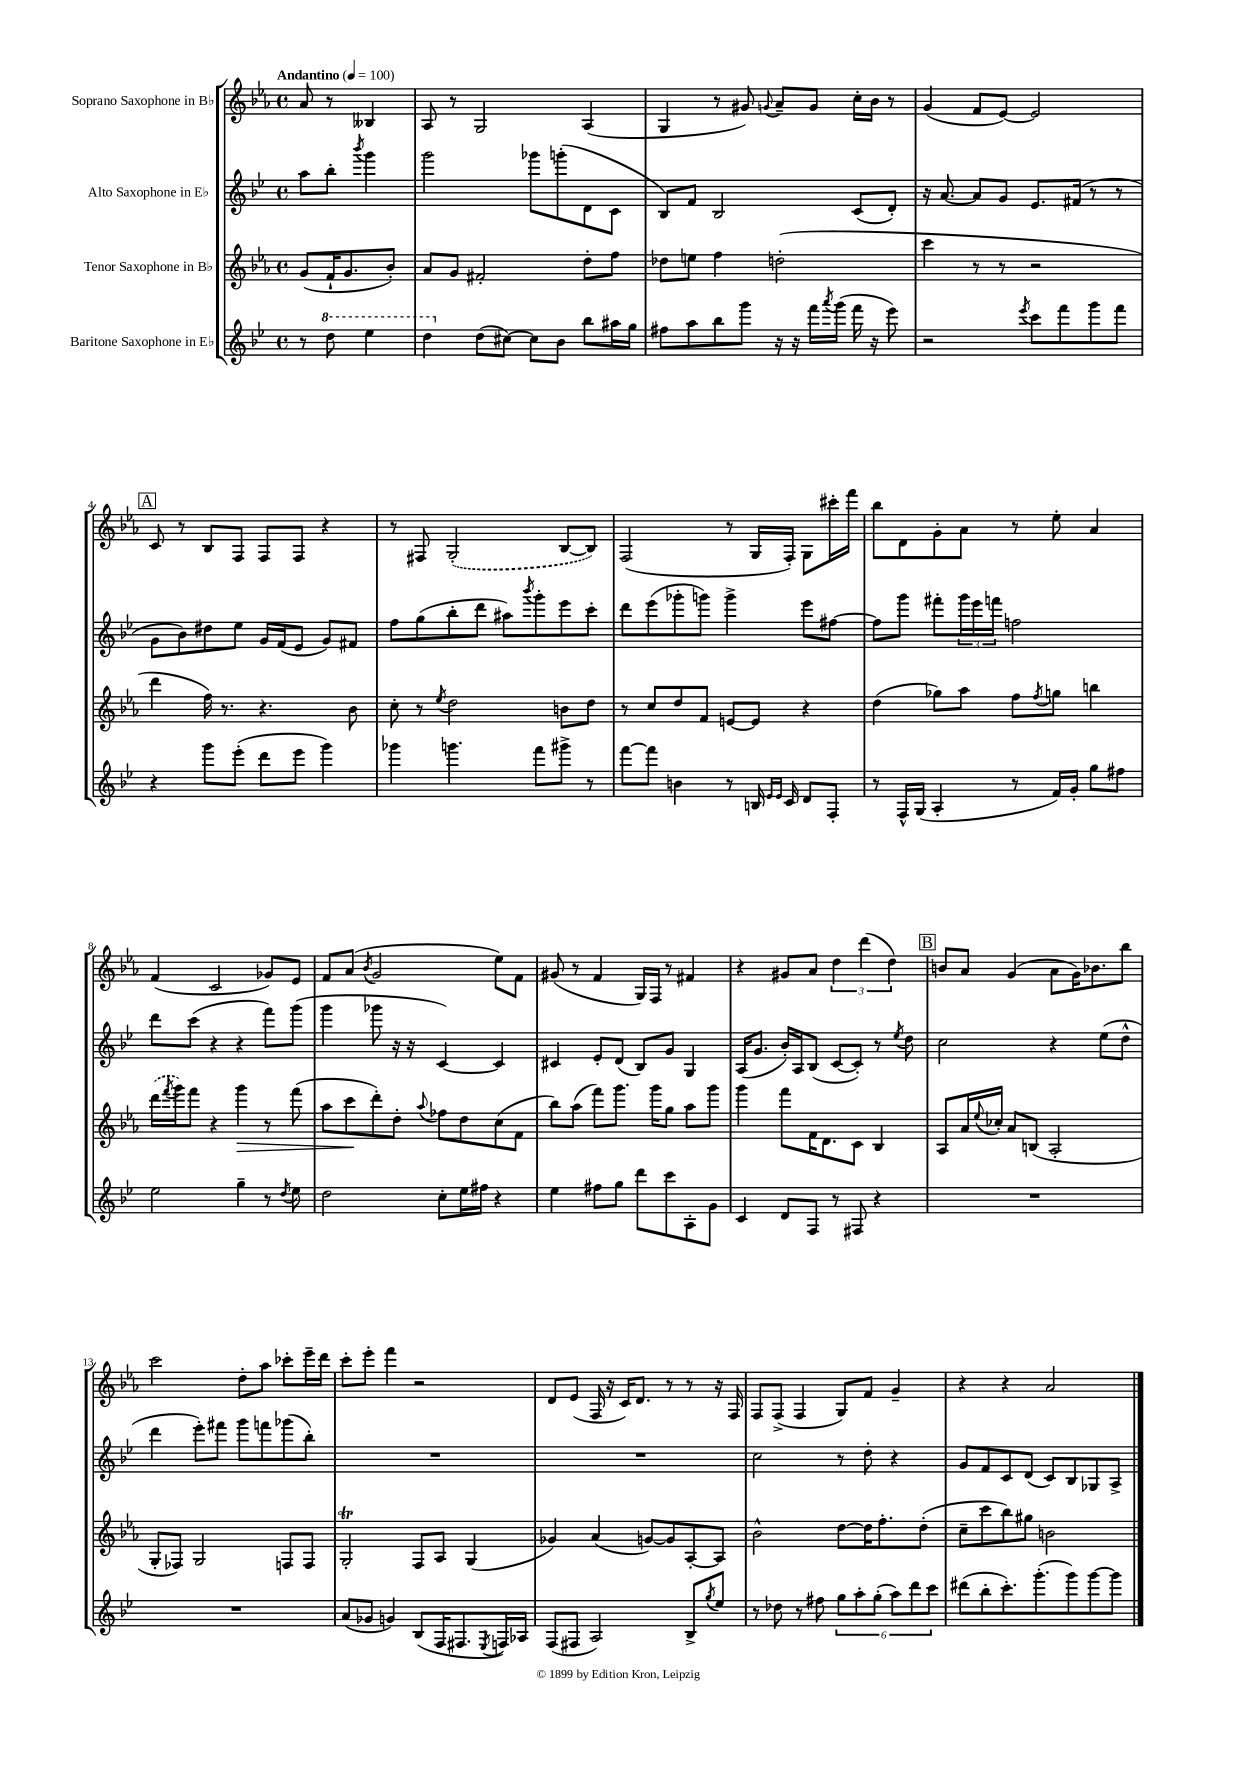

**kern	**kern	**dynam	**kern	**kern
*part4	*part3	*part3	*part2	*part1
*staff4	*staff3	*staff3	*staff2	*staff1
*I"Baritone Saxophone in E♭	*I"Tenor Saxophone in B♭	*	*I"Alto Saxophone in E♭	*I"Soprano Saxophone in B♭
*clefG2	*clefG2	*	*clefG2	*clefG2
*k[b-e-]	*k[b-e-a-]	*	*k[b-e-]	*k[b-e-a-]
*M4/4	*M4/4	*	*M4/4	*M4/4
*met(c)	*met(c)	*	*met(c)	*met(c)
*MM100	*MM100	*	*MM100	*MM100
=	=	=	=	=
!	!	!	!	!LO:TX:a:B:t=Andantino
8r	(8g/L	.	8aa\L	8a-/
*8va	*	*	*	*
8ddd\	16f`/K	.	8bb-'\J	8r
.	8.g/	.	.	.
.	.	.	8qbbb-/	.
4eee-\	.	.	4ggg\	4B--X/
.	8b-'/J)	.	.	.
=1	=1	=1	=1	=1
4ddd\	8a-/L	.	2ggg\	8A-/
.	8g/J	.	.	8r
*X8va	*	*	*	*
(8dd\L	2f#X'/	.	.	2G/
[8cc#X\J)	.	.	.	.
8cc#\L]	.	.	8ggg-X\L	.
8b-\J	.	.	(8gggn'\	.
8bb-\L	8dd'\L	.	8d\	(4A-/
16aa#X\L	8ff\J	.	8c\J	.
16gg\JJ	.	.	.	.
=2	=2	=2	=2	=2
8ff#X\L	8dd-X\L	.	8B-/L)	4G/
8aa\	8een\J	.	8f/J	.
8bb-\	4ff\	.	2B-/	8r
8ggg\J	.	.	.	8g#X/)
.	.	.	.	8qqgn/
16r	(2ddn'\	.	.	8a-~/L
16r	.	.	.	.
16fff\LL	.	.	.	8g/J
8qaaa/	.	.	.	.
(16ggg\JJ	.	.	.	.
16fff\	.	.	(8c/L	16cc'\LL
16r	.	.	.	16b-\JJ
8eee-\)	.	.	8d'/J)	8r
=3	=3	=3	=3	=3
2r	4ccc\	.	16r	(4g/
.	.	.	[8.a/	.
.	8r	.	8a/L]	8f/L
.	8r	.	8g/J	[8e-/J)
8qeee-/	.	.	.	.
8ccc\L	2r	.	8.e-/L	2e-/]
8fff\	.	.	.	.
.	.	.	(16f#X/Jk	.
8ggg\	.	.	8r	.
8fff\J	.	.	8r	.
!!LO:LB:g=z
!!LO:REH:place=s1:t=A
=4	=4	=4	=4	=4
4r	4ddd\	.	8g\L	8c/
.	.	.	8b-\)	8r
8ggg\L	16ff\)	.	8dd#X\	8B-/L
.	8.r	.	.	.
(8eee-'\J	.	.	8ee-\J	8F/J
8ddd\L	4.r	.	16g/LL	8F/L
.	.	.	(16f/J	.
8eee-\J	.	.	8e-/J	8F/J
4ggg\)	.	.	8g/L)	4r
.	8b-\	.	8f#X/J	.
=5	=5	=5	=5	=5
4ggg-X\	8cc'\	.	8ff\L	8r
.	8r	.	(8gg\	8F#X/
.	8qee-/	.	.	.
4.gggn\	2dd\	.	8bb-'\	(2G'/
.	.	.	8ddd\J	.
.	.	.	8aa#X\L)	.
.	.	.	8qbbb-/	.
8fff\L	.	.	8ggg'\	.
8ggg#X^\J	8bn\L	.	8eee-\	[8B-/L
8r	8dd\J	.	8ccc'\J	8B-/J])
=6	=6	=6	=6	=6
[8fff\L	8r	.	8ddd\L	(2F/
8fff\J]	8cc/L	.	(8eee-\	.
4bn\	8dd/	.	8ggg-X'\	.
.	8f/J	.	8gggn\J)	.
8r	[8en/L	.	4ggg^\	8r
16Bn/	8e/J]	.	.	16G/LL
16qqe-/LL	.	.	.	.
16qqe-/JJ	.	.	.	.
16c/	.	.	.	16F'/JJ)
8d/L	4r	.	8eee-\L	8G\L
8F'/J	.	.	[8ff#X\J	16ccc#X'\L
.	.	.	.	16fff\JJ
=7	=7	=7	=7	=7
8r	(4dd\	.	8ff#\L]	8bb-\L
16F^^/LL	.	.	8ggg\J	8d\
(16G/JJ	.	.	.	.
4A'/	8gg-X\L)	.	8fff#X'\L	8g'\
.	8aa-\J	.	24ggg\L	8a-\J
.	.	.	24eee-\	.
.	.	.	24fffn\JJ	.
8r	8ff\L	.	2ffn\	8r
.	8qff/	.	.	.
16f/LL)	8ggn\J	.	.	8ee-'\
16g'/JJ	.	.	.	.
8gg\L	4bbn\	.	.	4a-/
8ff#X\J	.	.	.	.
!!LO:LB:g=z
=8	=8	=8	=8	=8
2ee-\	(16ddd\LL	.	8ddd\L	(4f/
.	8qfff/	.	.	.
.	16ggg\J)	.	.	.
.	8fff\J	.	(8ccc\J	.
.	4r	.	4r	2c/
!	!	!LO:HP:b	!	!
4gg~\	4ggg\	>	4r	.
8r	8r	.	8fff\L)	8g-X/L)
8qdd/	.	.	.	.
8ee-\	(8fff\	.	(8ggg\J	8e-/J
=9	=9	=9	=9	=9
2dd\	8aa-\L	.	4ggg\	8f/L
.	8ccc\	.	.	(8a-/J
.	.	.	.	8qb-/
.	8ddd'\)	]	8ggg-X\	2g/
.	8dd'\J	.	16r	.
.	.	.	16r	.
.	8qqaa-/	.	.	.
8cc'\L	8ff-X\L	.	[4c/)	.
16ee-\L	8dd\	.	.	.
16ff#X\JJ	.	.	.	.
4r	(8cc\	.	4c/]	8ee-\L)
.	8f\J	.	.	8f\J
=10	=10	=10	=10	=10
4ee-\	8bb-\L)	.	4c#X/	(8g#X/
.	(8aa-\J	.	.	8r
8ff#X\L	8fff\L)	.	8e-'/L	4f/
8gg\J	8.ggg\J	.	(8d/J	.
8ddd\L	.	.	8B-/L)	16G/LL)
.	16ggg\KL	.	.	16F/JJ
8ccc\	8gg\J	.	8g/J	8r
8A'\	8aa-\L	.	4G/	4f#X/
8g\J	8ggg\J	.	.	.
=11	=11	=11	=11	=11
4c/	4ggg\	.	(16A/KL	4r
.	.	.	8.g/J	.
8d/L	8fff\L	.	16b-'/LL)	8g#X/L
.	.	.	16A/J	.
8F/J	16f\K	.	(8B-/J	8a-/J
.	8.d\	.	.	.
8r	.	.	[8c/L	6dd\
8F#X/	8c\J	.	8c'/J])	.
.	.	.	.	(6ddd\
4r	4B-/	.	8r	.
.	.	.	.	6dd\)
.	.	.	8qee-/	.
.	.	.	8dd\	.
!!LO:REH:place=s1:t=B
=12	=12	=12	=12	=12
1r	8A-/L	.	2cc\	8bn/L
.	16a-/L	.	.	8a-/J
.	8qqee-/	.	.	.
.	16cc-X'/JJ	.	.	.
.	8a-/L	.	.	(4g/
.	(8Bn/J	.	.	.
.	2A-'/	.	4r	8a-\L
.	.	.	.	16g\K)
.	.	.	.	8.b-X\
.	.	.	(8ee-\L	.
.	.	.	8dd^^\J	8bb-\J
!!LO:LB:g=z
=13	=13	=13	=13	=13
1r	8G'/L	.	4ddd\	2ccc\
.	8F-X/J)	.	.	.
.	2G/	.	8eee-'\L)	.
.	.	.	8fff#X\J	.
.	.	.	8ggg\L	8dd'\L
.	.	.	8fffn\	8aa-\J
.	8Fn/L	.	(8ggg-X\	8ccc-X'\L
.	8F/J	.	8bb-'\J)	16eee-~\L
.	.	.	.	16ddd\JJ
=14	=14	=14	=14	=14
(8a/L	2Gt'/	.	1r	8ccc'\L
8g-X/J	.	.	.	8eee-'\J
4gn/)	.	.	.	4fff\
(8B-/L	8F/L	.	.	2r
16F/K	8A-/J	.	.	.
8.F#X/	.	.	.	.
.	(4G/	.	.	.
8qE-/	.	.	.	.
16Fn/L)	.	.	.	.
16A-X/JJ	.	.	.	.
=15	=15	=15	=15	=15
(8F/L	4g-X/)	.	1r	8d/L
8F#X/J	.	.	.	(8e-/J
2A/)	(4a-/	.	.	16F/
.	.	.	.	16r
.	.	.	.	16c/KL)
.	.	.	.	8.d/J
.	[8gn/L)	.	.	.
.	8g/]	.	.	8r
8B-^/L	[8A-'/	.	.	8r
8qgg/	.	.	.	.
8ee-/J	8A-/J]	.	.	16r
.	.	.	.	16F/
=16	=16	=16	=16	=16
8r	2b-^^\	.	2cc\	8F/L
8dd-X\	.	.	.	(8F^/J
8r	.	.	.	4F/
8ff#X\	.	.	.	.
12gg\L	[8dd\L	.	8r	8G/L)
12aa'\	.	.	.	.
.	16dd\K]	.	8dd'\	8f/J
(12gg'\J	.	.	.	.
.	8.ff'\	.	.	.
12aa\L)	.	.	4r	4g~/
12ddd\	.	.	.	.
.	(8dd'\J	.	.	.
12ccc\J	.	.	.	.
=17	=17	=17	=17	=17
(8ddd#X\L	8cc~\L	.	8g/L	4r
8bb-'\	8ccc\	.	8f/	.
8.ccc'\)	8bb-\)	.	8c/	4r
.	8gg#X\J	.	(8d/J	.
(8.ggg'\	.	.	.	.
.	2bn\	.	8c/L)	2a-/
8ggg\)	.	.	8B-/	.
[8ggg\	.	.	8G-X/	.
8ggg\J]	.	.	8A^/J	.
==	==	==	==	==
*-	*-	*-	*-	*-
